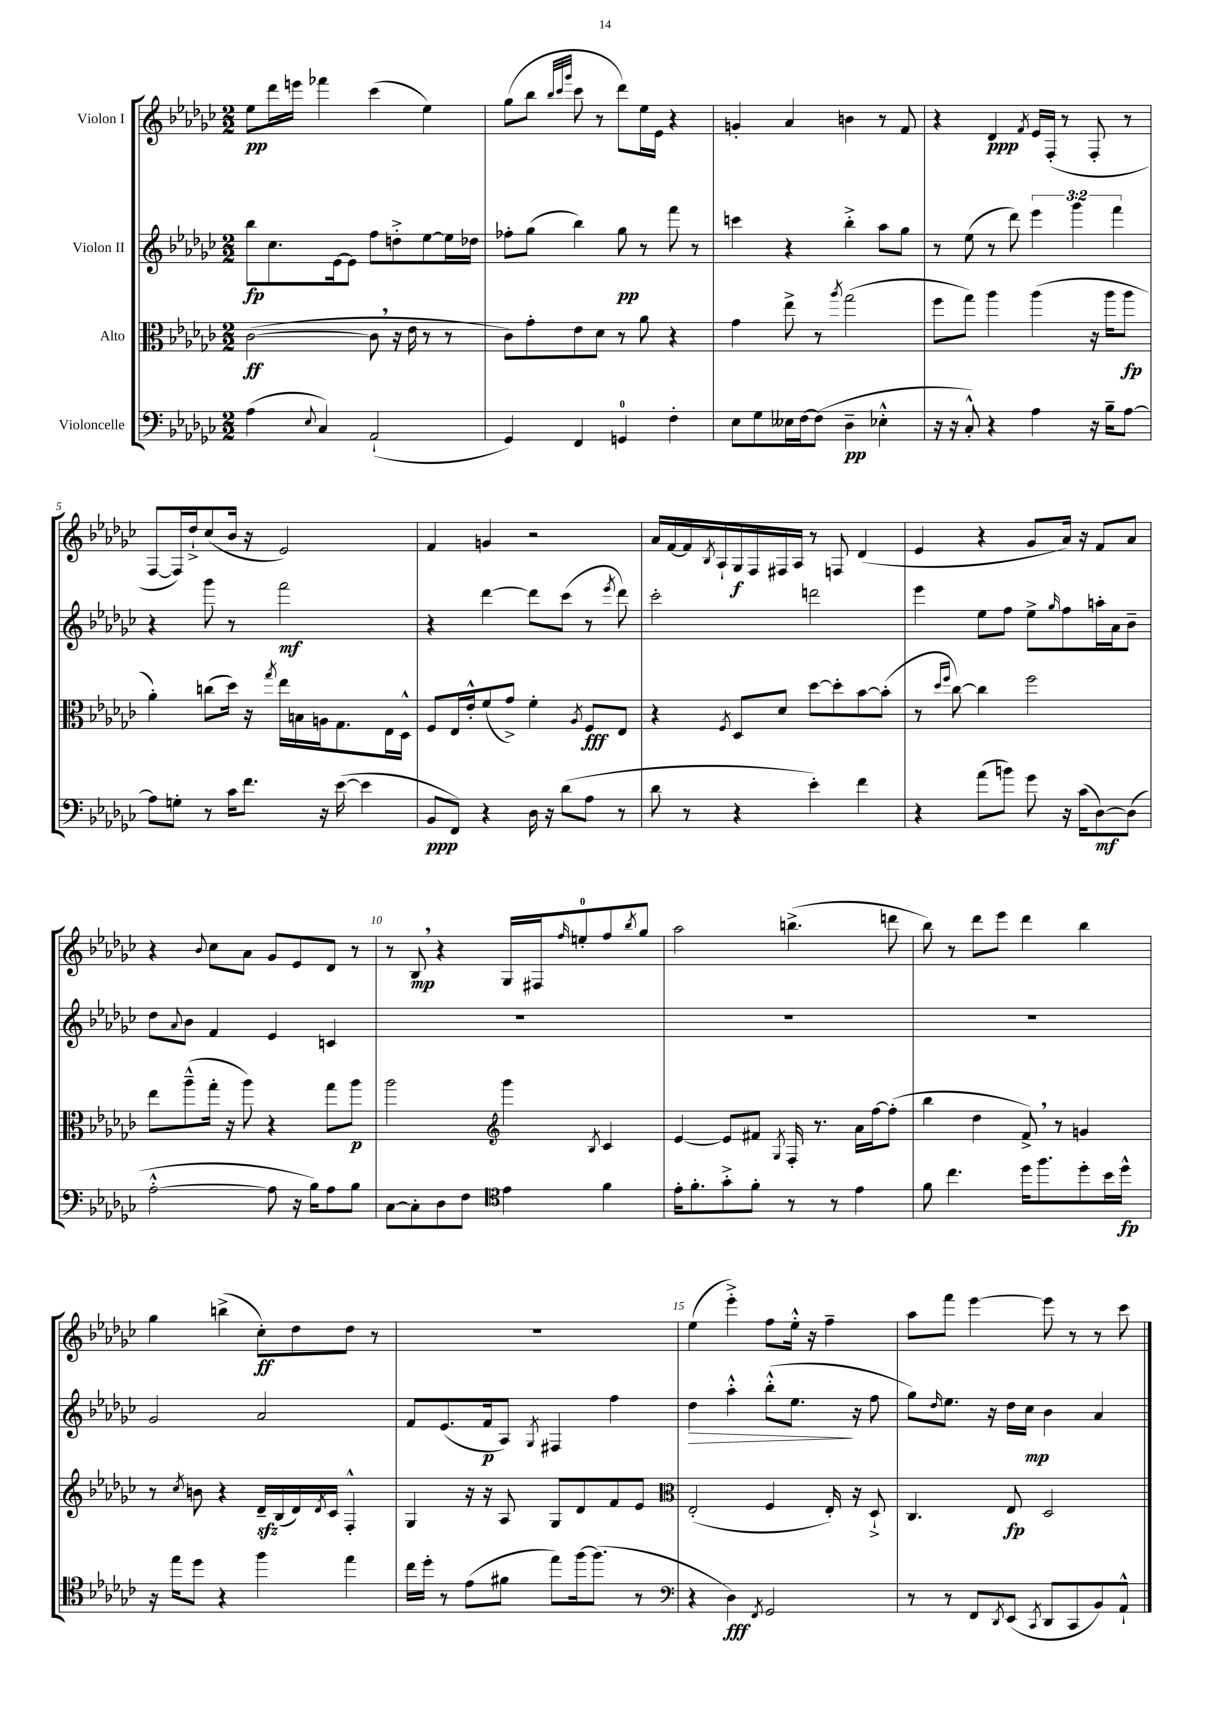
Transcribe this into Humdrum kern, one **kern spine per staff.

**kern	**dynam	**kern	**dynam	**kern	**dynam	**kern	**dynam
*part4	*part4	*part3	*part3	*part2	*part2	*part1	*part1
*staff4	*staff4	*staff3	*staff3	*staff2	*staff2	*staff1	*staff1
*I"Violoncelle	*	*I"Alto	*	*I"Violon II	*	*I"Violon I	*
*clefF4	*	*clefC3	*	*clefG2	*	*clefG2	*
*k[b-e-a-d-g-c-]	*	*k[b-e-a-d-g-c-]	*	*k[b-e-a-d-g-c-]	*	*k[b-e-a-d-g-c-]	*
*M2/2	*	*M2/2	*	*M2/2	*	*M2/2	*
=1	=1	=1	=1	=1	=1	=1	=1
(4A-\	.	([2c-\	ff	8bb-\L	fp	8ee-\L	pp
.	.	.	.	8.cc-\	.	16ddd-\L	.
.	.	.	.	.	.	16eeen\JJ	.
8qqE-/	.	.	.	.	.	.	.
4C-/)	.	.	.	.	.	4fff-X\	.
.	.	.	.	[16e-\k	.	.	.
.	.	.	.	8e-\J]	.	.	.
(2AA-`/	.	8c-,\]	.	8ff\L	.	(4ccc-\	.
.	.	16r	.	8ddn'^\	.	.	.
.	.	16e-\	.	.	.	.	.
.	.	8r	.	[8ee-\	.	4ee-\)	.
.	.	8r	.	16ee-\L]	.	.	.
.	.	.	.	16dd-X\JJ	.	.	.
=2	=2	=2	=2	=2	=2	=2	=2
4GG-/)	.	8c-\L)	.	8ff-X'\L	.	(8gg-\L	.
.	.	8g-'\	.	(8gg-\J	.	8bb-\J	.
.	.	.	.	.	.	32qqbb-/LLL	.
.	.	.	.	.	.	32qqccc-/	.
.	.	.	.	.	.	32qqggg-/JJJ	.
4FF/	.	8e-\	.	4bb-\)	.	8ccc-\	.
.	.	8d-\J	.	.	.	8r	.
4GGn/	.	8r	.	8gg-\	pp	8ddd-\L)	.
.	.	8a-\	.	8r	.	16ee-\L	.
.	.	.	.	.	.	16e-\JJ	.
4F'\	.	4r	.	8fff\	.	4r	.
.	.	.	.	8r	.	.	.
=3	=3	=3	=3	=3	=3	=3	=3
8E-\L	.	4g-\	.	4cccn\	.	4gn'/	.
8G-\	.	.	.	.	.	.	.
16E--X\L	.	8ee-^\	.	4r	.	4a-/	.
[16F\J	.	.	.	.	.	.	.
(8F\J]	.	8r	.	.	.	.	.
.	.	8qaa-/	.	.	.	.	.
4D-~\	pp	(2gg-\	.	4bb-'^\	.	4bn\	.
4E-X'^^\	.	.	.	8aa-\L	.	8r	.
.	.	.	.	8gg-\J	.	8f/	.
=4	=4	=4	=4	=4	=4	=4	=4
16r	.	8ff\L	.	8r	.	4r	.
16r	.	.	.	.	.	.	.
8C-'^^/)	.	8gg-\J)	.	(8ee-\	.	.	.
4r	.	4aa-\	.	8r	.	4d-/	ppp
.	.	.	.	8ddd-\)	.	.	.
.	.	.	.	.	.	8qf/	.
4A-\	.	(4aa-\	.	6eee-\	.	16e-/LL	.
.	.	.	.	.	.	(16F'/JJ	.
.	.	.	.	.	.	8r	.
.	.	.	.	6ggg-\	.	.	.
16r	.	16r	.	.	.	8F'/	.
16B-~\KL	.	16aa-\KL	.	.	.	.	.
.	.	.	.	6fff\	.	.	.
[8A-\J	.	8aa-\J	fp	.	.	8r	.
!!LO:LB:g=z
=5	=5	=5	=5	=5	=5	=5	=5
8A-\L]	.	4a-'\)	.	4r	.	[8F/L	.
8Gn'\J	.	.	.	.	.	16F/L])	.
.	.	.	.	.	.	16dd-`^/J	.
8r	.	(8ccn\L	.	8ggg-\	.	(8cc-/	.
16c-\KL	.	16dd-\Jk)	.	8r	.	16b-/Jk	.
8.f\J	.	16r	.	.	.	16r	.
.	.	8qgg-/	.	.	.	.	.
.	.	16ee-\LL	.	2fff\	mf	2e-/)	.
.	.	16Bn\	.	.	.	.	.
16r	.	16An\J	.	.	.	.	.
([16e-\	.	8.G-\	.	.	.	.	.
4e-\]	.	.	.	.	.	.	.
.	.	16E-\L	.	.	.	.	.
.	.	16D-^^\JJ	.	.	.	.	.
=6	=6	=6	=6	=6	=6	=6	=6
8BB-/L	ppp	8F/L	.	4r	.	4f/	.
8FF/J)	.	16E-/L	.	.	.	.	.
.	.	16e-'^^/J	.	.	.	.	.
4r	.	(8f/	.	[4ddd-\	.	4gn/	.
.	.	8g-^/J)	.	.	.	.	.
16D-\	.	4f'\	.	8ddd-\L]	.	2r	.
16r	.	.	.	.	.	.	.
(8d-\L	.	.	.	(8ccc-\J	.	.	.
.	.	8qA-/	.	.	.	.	.
8A-\J	.	8F/L	fff	8r	.	.	.
.	.	.	.	8qeee-/	.	.	.
8r	.	8E-/J	.	8ddd-\)	.	.	.
=7	=7	=7	=7	=7	=7	=7	=7
8d-\	.	4r	.	2ccc-'\	.	16a-/LL	.
.	.	.	.	.	.	[16f/	.
8r	.	.	.	.	.	16f/]	.
.	.	.	.	.	.	8qB-/	.
.	.	.	.	.	.	16A-`/	.
.	.	8qF/	.	.	.	.	.
4r	.	8D-/L	.	.	.	16G-/	f
.	.	.	.	.	.	16F/	.
.	.	8d-/J	.	.	.	16F#X/	.
.	.	.	.	.	.	16A-/JJ	.
4e-'\)	.	[8dd-\L	.	2dddn\	.	8r	.
.	.	8dd-'\]	.	.	.	8Fn/	.
4f\	.	[8b-\	.	.	.	(4d-/	.
.	.	(8b-'\J]	.	.	.	.	.
=8	=8	=8	=8	=8	=8	=8	=8
4r	.	8r	.	4eee-\	.	4e-/	.
.	.	16qqdd-/LL	.	.	.	.	.
.	.	16qqff/JJ	.	.	.	.	.
.	.	[8cc-\)	.	.	.	.	.
(8a-\L	.	4cc-\]	.	8ee-\L	.	4r	.
8bn\J)	.	.	.	8ff\J	.	.	.
8g-\	.	2ff\	.	8ee-^\L	.	8g-/L	.
.	.	.	.	16qqgg-/	.	.	.
16r	.	.	.	8ff\	.	16a-/Jk)	.
(16c-\KL	.	.	.	.	.	16r	.
[8D-\)	mf	.	.	16aan'\L	.	8f/L	.
.	.	.	.	16a-\J	.	.	.
(8D-\J]	.	.	.	8b-~\J	.	8a-/J	.
!!LO:LB:g=z
=9	=9	=9	=9	=9	=9	=9	=9
[2A-'^^\	.	8ee-\L	.	8dd-\L	.	4r	.
.	.	.	.	8qqa-/	.	.	.
.	.	(8aa-~^^\	.	8b-\J	.	.	.
.	.	.	.	.	.	8qqb-/	.
.	.	16gg-'\Jk	.	4f/	.	8cc-\L	.
.	.	16r	.	.	.	.	.
.	.	8aa-\)	.	.	.	8a-\J	.
8A-\]	.	4r	.	4e-/	.	8g-/L	.
16r	.	.	.	.	.	8e-/	.
16B-\KL)	.	.	.	.	.	.	.
8A-\	.	8gg-\L	.	4cn/	.	8d-/J	.
8B-\J	.	8aa-\J	p	.	.	8r	.
=10	=10	=10	=10	=10	=10	=10	=10
[8C-\L	.	2aa-\	.	1r	.	8r	.
8C-'\]	.	.	.	.	.	8B-,/	mp
8D-\	.	.	.	.	.	4r	.
8F\J	.	.	.	.	.	.	.
*clefC4	*	*clefG2	*	*	*	*	*
4e-\	.	4ggg-\	.	.	.	16G-/LL	.
.	.	.	.	.	.	16F#X/J	.
.	.	.	.	.	.	16qqff/	.
.	.	.	.	.	.	8een'/	.
.	.	8qB-/	.	.	.	.	.
4f\	.	4c-/	.	.	.	8ff/	.
.	.	.	.	.	.	8qbb-/	.
.	.	.	.	.	.	8gg-/J	.
=11	=11	=11	=11	=11	=11	=11	=11
16e-'\KL	.	[4e-/	.	1r	.	2aa-\	.
8.f'\	.	.	.	.	.	.	.
8g-'^\	.	8e-/L]	.	.	.	.	.
8f'\J	.	8f#X/J	.	.	.	.	.
.	.	8qG-/	.	.	.	.	.
8r	.	16F'/	.	.	.	(4.bbn^\	.
.	.	8.r	.	.	.	.	.
8r	.	.	.	.	.	.	.
4e-\	.	16a-\LL	.	.	.	.	.
.	.	[16ff\J	.	.	.	.	.
.	.	(8ff'\J]	.	.	.	8dddn\	.
=12	=12	=12	=12	=12	=12	=12	=12
8f\	.	4bb-\	.	1r	.	8bb-\)	.
4.cc-\	.	.	.	.	.	8r	.
.	.	4dd-\	.	.	.	8ddd-\L	.
.	.	.	.	.	.	8eee-\J	.
16dd-\KL	.	8f^,/)	.	.	.	4ddd-\	.
8.ff\	.	.	.	.	.	.	.
.	.	8r	.	.	.	.	.
8dd-'\	.	4gn/	.	.	.	4bb-\	.
16b-\L	.	.	.	.	.	.	.
16dd-^^\JJ	fp	.	.	.	.	.	.
!!LO:LB:g=z
=13	=13	=13	=13	=13	=13	=13	=13
16r	.	8r	.	2g-/	.	4gg-\	.
16ee-\KL	.	.	.	.	.	.	.
.	.	8qcc-/	.	.	.	.	.
8dd-\J	.	8bn\	.	.	.	.	.
4r	.	4r	.	.	.	(4bbn^\	.
4ff\	.	16d-zz~/LL	.	2a-/	.	8cc-'\L)	ff
.	.	(16B-/	.	.	.	.	.
.	.	16d-/)	.	.	.	8dd-\	.
.	.	8qd-/	.	.	.	.	.
.	.	16c-/JJ	.	.	.	.	.
4ee-\	.	4F'^^/	.	.	.	8dd-\J	.
.	.	.	.	.	.	8r	.
=14	=14	=14	=14	=14	=14	=14	=14
16cc-\LL	.	4G-/	.	8f/L	.	1r	.
16dd-'\JJ	.	.	.	.	.	.	.
8r	.	.	.	(8.e-/	.	.	.
(8e-\L	.	16r	.	.	.	.	.
.	.	16r	.	16f/k	p	.	.
8f#X\J	.	8A-/	.	8A-/J)	.	.	.
.	.	.	.	8qG-/	.	.	.
8ee-\L)	.	8G-/L	.	4F#X/	.	.	.
[16ff\k	.	8d-/	.	.	.	.	.
(8.ff\J]	.	.	.	.	.	.	.
.	.	8f/	.	4ff\	.	.	.
8r	.	8e-/J	.	.	.	.	.
=15	=15	=15	=15	=15	=15	=15	=15
*clefF4	*	*clefC3	*	*	*	*	*
!	!	!	!	!	!LO:HP:b	!	!
4r	.	(2E-'/	.	4dd-\	>	(4ee-\	.
4D-\)	fff	.	.	4aa-'^^\	.	4eee-'^\)	.
8qFF/	.	.	.	.	.	.	.
2GG-/	.	4F/	.	(8bb-'^^\L	.	8ff\L	.
.	.	.	.	8.ee-\J	.	16ee-'^^\Jk	.
.	.	.	.	.	.	16r	.
.	.	16E-'/)	.	.	.	4ff~\	.
.	.	16r	.	16r	]	.	.
.	.	8D-`^/	.	8ff\	.	.	.
=16	=16	=16	=16	=16	=16	=16	=16
8r	.	4.C-/	.	8gg-\L)	.	8aa-\L	.
.	.	.	.	16qqdd-/	.	.	.
8r	.	.	.	8.ee-\J	.	8fff\J	.
8FF/L	.	.	.	.	.	[4eee-\	.
.	.	.	.	16r	.	.	.
8qDD-/	.	.	.	.	.	.	.
(8EE-/J	.	8E-/	fp	16dd-\LL	.	.	.
.	.	.	.	16cc-\JJ	mp	.	.
8qCC-/	.	.	.	.	.	.	.
8DD-/L	.	2D-/	.	4b-\	.	8eee-\]	.
8CC-/	.	.	.	.	.	8r	.
8BB-/)	.	.	.	4a-/	.	8r	.
8AA-`^^/J	.	.	.	.	.	8ccc-\	.
==	==	==	==	==	==	==	==
*-	*-	*-	*-	*-	*-	*-	*-
